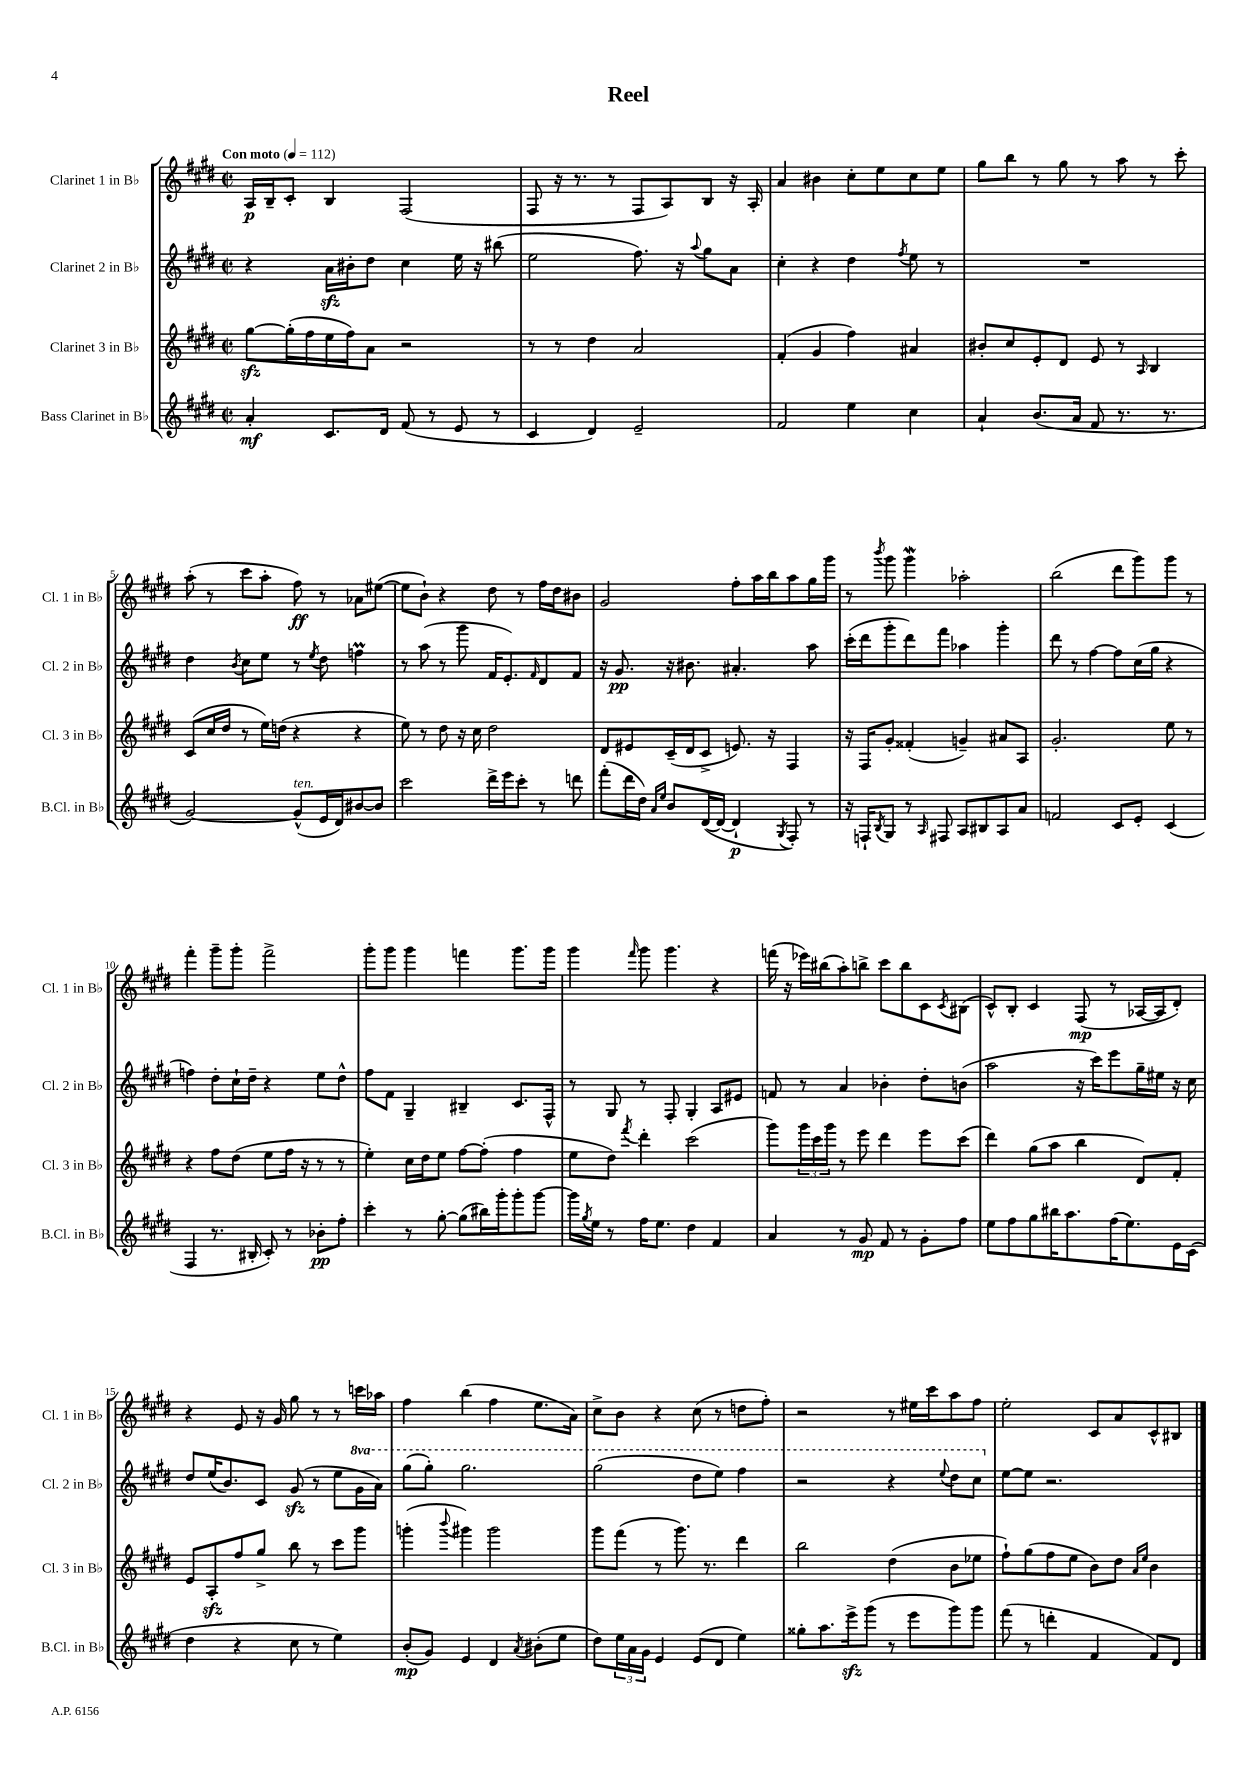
\header { title = "Reel" }
<<
\new StaffGroup <<
\new Staff = "s0" \with { instrumentName = "Clarinet 1 in Bb" shortInstrumentName = "Cl. 1 in Bb" } {
    \clef treble \key e \major \defaultTimeSignature \time 2/2 \tempo "Con moto" 4 = 112
    a16\p b16-- cis'8-. b4 fis2( |
    fis8 r16 r8. r8 fis8 a8) b8 r16 a16-. |
    a'4 bis'4 cis''8-. e''8 cis''8 e''8 |
    gis''8 b''8 r8 gis''8 r8 a''8 r8 cis'''8-. |
    a''8-.( r8 cis'''8 a''8-. fis''8\ff) r8 aes'8 eis''8~( |
    eis''8 b'8-!) r4 dis''8 r8 fis''16 dis''16 bis'8 |
    gis'2 fis''8-. a''16 b''16 a''8 gis''16 gis'''16 |
    r8 \acciaccatura { b'''8 } gis'''8 gis'''4\mordent aes''2-. |
    b''2( dis'''8 gis'''8) gis'''8 r8 |
    fis'''4-. gis'''8-- gis'''8-. fis'''2-> |
    gis'''8-. gis'''8 gis'''4 f'''4 gis'''8. gis'''16 |
    gis'''4 \grace { fis'''16 } gis'''8 gis'''4. r4 |
    f'''16( r16 ees'''16) bis''16( a''8-.) b''8-> cis'''8 b''8 cis'8 \acciaccatura { cis'8 } bis8( |
    cis'8-^) b8-. cis'4 fis8\mp( r8 aes16~ aes16 dis'8-.) |
    r4 e'8 r16 gis'16 gis''8 r8 r8 c'''16 aes''16 |
    fis''4 b''4( fis''4 e''8. a'16) |
    cis''8-> b'8 r4 cis''8( r8 d''8 fis''8-.) |
    r2 r8 eis''16 cis'''16 a''8 fis''8 |
    e''2-. cis'8 a'8 cis'8-^ bis8 \bar "|." |
}
\new Staff = "s1" \with { instrumentName = "Clarinet 2 in Bb" shortInstrumentName = "Cl. 2 in Bb" } {
    \clef treble \key e \major \defaultTimeSignature \time 2/2 \set Staff.ottavationMarkups = #ottavation-simple-ordinals
    r4 a'16\sfz bis'16-. dis''8 cis''4 e''16 r16 bis''8( |
    e''2 fis''8.) r16 \appoggiatura { a''8 } gis''8 a'8 |
    cis''4-. r4 dis''4 \acciaccatura { fis''8 } e''8 r8 |
    R1 |
    dis''4 \acciaccatura { b'8 } cis''8 e''8 r8 \acciaccatura { e''8 } dis''8 f''4\prall |
    r8 a''8( r8 gis'''8 fis'16 e'8.-.) \grace { fis'16 } dis'8 fis'8 |
    r16 gis'8.\pp r16 bis'8. ais'4.-. a''8 |
    cis'''16-.( dis'''16 gis'''8-. dis'''8) fis'''8 aes''4 gis'''4-. |
    dis'''8 r8 fis''4~ fis''8 cis''16( gis''16 r4 |
    f''4) dis''8-. cis''16-! dis''16-- r4 e''8 dis''8-^ |
    fis''8 fis'8 gis4-- bis4-- cis'8. fis16-^ |
    r8 gis8 r8 fis8-. gis4-. a8 eis'8 |
    f'8 r8 a'4 bes'4-. dis''8-. b'8( |
    a''2 r16 cis'''16) e'''8 gis''16-- eis''16 r16 cis''16 |
    dis''8 e''16( b'8.) cis'8 gis'8\sfz( r8 e''8 \ottava #1 gis''16 a''16) |
    gis'''8( gis'''8-.) gis'''2. |
    gis'''2( dis'''8 e'''8) fis'''4 |
    r2 r4 \appoggiatura { e'''8 } dis'''8 cis'''8 \ottava #0 |
    e''8~ e''8 r2. \bar "|." |
}
\new Staff = "s2" \with { instrumentName = "Clarinet 3 in Bb" shortInstrumentName = "Cl. 3 in Bb" } {
    \clef treble \key e \major \defaultTimeSignature \time 2/2
    gis''8~\sfz gis''16-.( fis''16 e''16 fis''16) a'8 r2 |
    r8 r8 dis''4 a'2 |
    fis'4-.( gis'4 fis''4) ais'4 |
    bis'8-. cis''8 e'8-. dis'8 e'8 r8 \grace { a16 } b4 |
    cis'8( cis''16 dis''16 r8 e''16) d''16( r4 r4 |
    e''8) r8 dis''8 r16 cis''16 dis''2 |
    dis'8 eis'8 cis'16--( dis'16 cis'8-> e'8.) r16 fis4 |
    r16 fis16 gis'8-. fisis'4-.( g'4--) ais'8 a8 |
    gis'2.-. e''8 r8 |
    r4 fis''8 dis''8( e''8 fis''16 r16 r8 r8 |
    e''4-.) cis''16 dis''16 e''8 fis''8~ fis''8-.( fis''4 |
    e''8 dis''8) \acciaccatura { fis'''8 } dis'''4-. cis'''2( |
    gis'''8) \tuplet 3/2 { gis'''16 cis'''16 gis'''16 } r8 e'''8 dis'''4 e'''8 cis'''8( |
    dis'''4) gis''8( a''8 b''4 dis'8) fis'8-. |
    e'8 a8-.\sfz fis''8 gis''8-> b''8 r8 cis'''8 gis'''8 |
    g'''4-.( \appoggiatura { b'''8 } gis'''4) gis'''2 |
    gis'''8 fis'''8( r8 gis'''8.) r8. dis'''4 |
    b''2 dis''4( b'8 ees''8 |
    fis''8-!) gis''8( fis''8 e''8 b'8) dis''8 \grace { a'16 e''16 } b'4 \bar "|." |
}
\new Staff = "s3" \with { instrumentName = "Bass Clarinet in Bb" shortInstrumentName = "B.Cl. in Bb" } {
    \clef treble \key e \major \defaultTimeSignature \time 2/2
    a'4-.\mf cis'8. dis'16 fis'8( r8 e'8 r8 |
    cis'4 dis'4) e'2-- |
    fis'2 e''4 cis''4 |
    a'4-! b'8.( a'16 fis'8 r8. r8. |
    gis'2~) gis'8-^^\markup { \italic "ten." }( e'16 dis'16) bis'8~ bis'8 |
    cis'''2 dis'''16-> e'''16 cis'''8-. r8 d'''8 |
    fis'''8-.( dis'''16 dis''16) \grace { a'16 e''16 } b'8 dis'16~( dis'16~ dis'4-!\p \acciaccatura { gis8 } fis8-.) r8 |
    r16 f16-! \acciaccatura { b8 } gis8 r8 \grace { a16 } fis8 a8 bis8 a8 a'8 |
    f'2 cis'8 e'8-. cis'4( |
    fis4 r8. bis16-. cis'8-.) r8 bes'8-.\pp fis''8-. |
    cis'''4-. r8 gis''8~-. gis''8( bis''16) gis'''16-. gis'''8-. gis'''8~ |
    gis'''16 \acciaccatura { gis''8 } e''16 r8 fis''16 e''8. dis''4 fis'4 |
    a'4 r8 gis'8\mp fis'8 r8 gis'8-. fis''8 |
    e''8 fis''8 gis''8 bis''16 a''8. fis''16( e''8.) e'16 cis'16( |
    dis''4 r4 cis''8 r8 e''4) |
    b'8-.\mp( gis'8) e'4 dis'4 \acciaccatura { a'8 } bis'8-.( e''8 |
    dis''8) \tuplet 3/2 { e''16 a'16 gis'16 } e'4 e'8( dis'8 e''4) |
    gisis''8-. a''8. e'''16->\sfz gis'''8( r8 e'''8 gis'''8) gis'''8 |
    fis'''8( r8 d'''4-. fis'4 fis'8) dis'8 \bar "|." |
}
>>
>>
